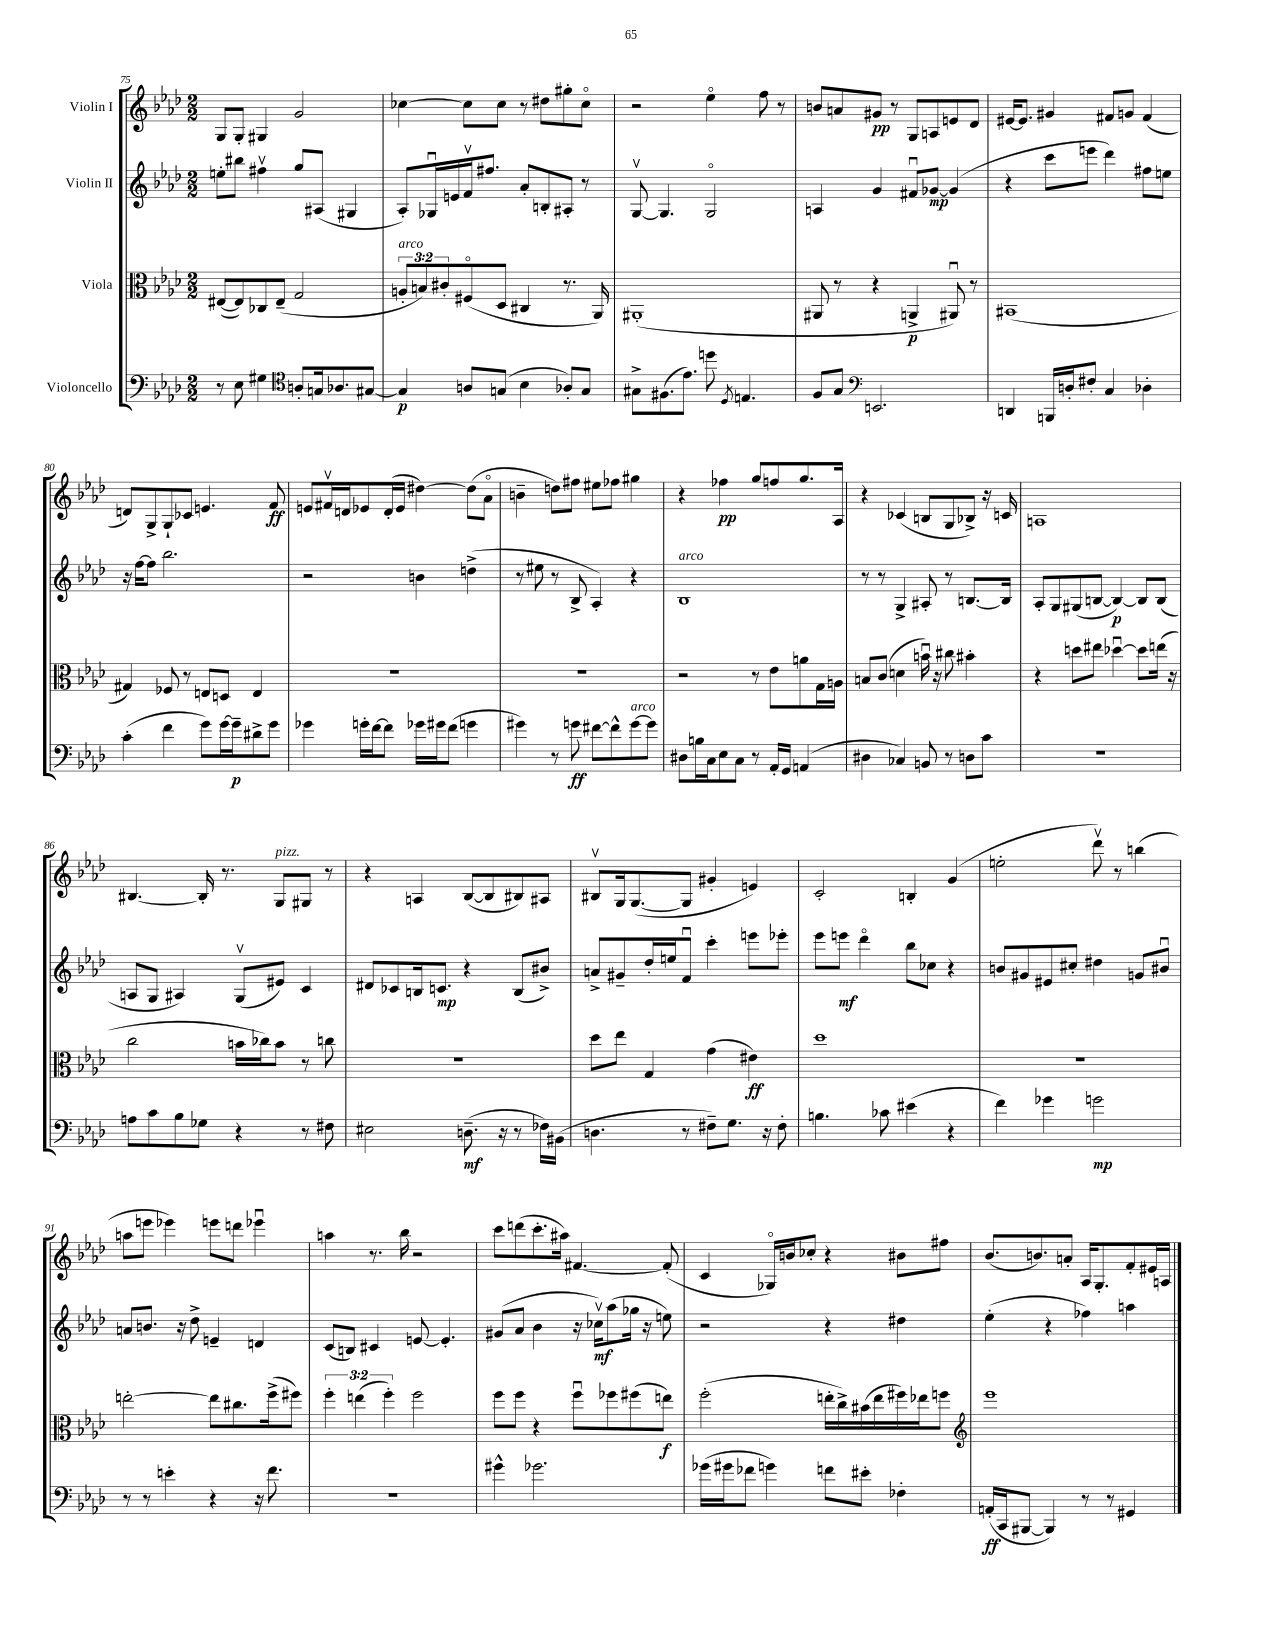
<<
\new StaffGroup <<
\new Staff = "s0" \with { instrumentName = "Violin I" } {
    \clef treble \key aes \major \numericTimeSignature \time 2/2
    g8 g8-. gis4 g'2 |
    ces''4~ ces''8 ces''8 r8 dis''8 gis''8-. ces''8\flageolet |
    r2 ees''4\flageolet f''8 r8 |
    b'8 a'8 gis'8\pp r8 g8 a8 e'8 des'8 |
    eis'16~ eis'8. gis'4 fis'8 g'8 fis'4( |
    d'8) g8-> g8-! ces'8 e'4. f'8\ff |
    e'8 fis'16\upbow d'16 ees'8 d'16-.( ees'16 dis''4~) dis''8( aes'8\flageolet |
    b'4-- d''8) fis''8 eis''8 fes''8 gis''4 |
    r4 fes''4\pp g''8 f''8 g''8. aes16 |
    r4 ces'4( b8 g8 bes8->) r16 c'16 |
    a1 |
    bis4.~ bis16-. r8. g8^\markup { \italic "pizz." } gis8 r8 |
    r4 a4 bes8~( bes8 bis8) ais8 |
    bis8\upbow g16 g8.~( g8 gis'4-. e'4) |
    c'2-. b4-. g'4( |
    e''2-. des'''8\upbow) r8 b''4( |
    a''8 e'''8 ees'''4) e'''8 d'''8 ees'''4\downbow |
    a''4 r8. bes''16 r2 |
    c'''8 d'''8( c'''8.-. ais''16) fis'4.~ fis'8-.( |
    c'4 ges16\flageolet) b'16 ces''8-. r4 bis'8 fis''8 |
    bes'8.( b'8.) a'8-. aes16 g8.-. f'8-. eis'16 a16 \bar "|." |
}
\new Staff = "s1" \with { instrumentName = "Violin II" } {
    \clef treble \key aes \major \numericTimeSignature \time 2/2
    e''8-. bis''8 fis''4\upbow g''8 ais8( gis4 |
    aes8-.) ges16\downbow e'16 f'16\upbow fis''8. aes'8-. b8-. ais8-. r8 |
    g8~\upbow g4. g2\flageolet |
    a4 g'4 fis'8\downbow ges'8~\mp ges'4( |
    r4 c'''8 e'''8 des'''4) fis''8 e''8 |
    r16 f''16~ f''8 bes''2. |
    r2 b'4 d''4->( |
    r8 eis''8 r8 bes8-> aes4-.) r4 |
    bes1^\markup { \italic "arco" } |
    r8 r8 g4-> ais8-. r8 b8.~ b16 |
    aes8-. g8 gis8( b8~ b4~\p) b8 b8( |
    a8 g8 ais4) g8\upbow( eis'8) c'4 |
    dis'8 ces'8 b16 c'8.\mp r4 b8( bis'8->) |
    a'8-> gis'8-- des''16-. e''16 f'8\downbow c'''4-. e'''8 ees'''8-. |
    ees'''8 e'''8\mf des'''4\flageolet bes''8 ces''8 r4 |
    b'8 gis'8 eis'8 cis''8-. dis''4 g'8 bis'8\downbow |
    a'8 b'8. r16 des''8-> e'4-- d'4 |
    c'8( b8) cis'4 e'8~ e'4.-. |
    gis'8( aes'8 bes'4 r16 ces''16\upbow\mf) aes''8( ges''16 r16 e''8) |
    r2 r4 dis''4 |
    ees''4-.( r4 fes''4) a''4 \bar "|." |
}
\new Staff = "s2" \with { instrumentName = "Viola" } {
    \clef alto \key aes \major \numericTimeSignature \time 2/2 \override Staff.TupletNumber.text = #tuplet-number::calc-fraction-text
    eis8~( eis8) ces8 eis8--( g2 |
    \tuplet 3/2 { a8-.^\markup { \italic "arco" } b8) cis'8-. } fis8\flageolet( des8 cis4 r8. aes,16) |
    ais,1-.( |
    ais,8 r8 r4 a,4->\p ais,8\downbow) r8 |
    bis,1( |
    gis4) fes8 r8 e8 d8 e4 |
    R1 |
    R1 |
    r2 r8 ees'8 a'8 g16 a16 |
    b8 c'8( d'4 b'16\downbow) r16 cis''8 bis'4-. |
    r4 d''8 eis''8 des''4~\downbow des''8 e''16( r16 |
    c''2 b'16 ces''16) b'8 r8 c''8 |
    R1 |
    des''8 ees''8 g4 g'4( eis'4\ff) |
    des''1 |
    R1 |
    e''2~-. e''8 cis''8. f''16->( fis''8) |
    \tuplet 3/2 { f''4-. e''4( f''4-.) } f''2 |
    f''8 f''8 r4 f''8\downbow fes''8 fis''8( e''8\f) |
    f''2-.( e''16-. c''16->) bis'16( e''16 fis''16) ees''16 f''8 |
    \clef treble ees'''1 \bar "|." |
}
\new Staff = "s3" \with { instrumentName = "Violoncello" } {
    \clef bass \key aes \major \numericTimeSignature \time 2/2
    r8 ees8 gis4 \clef tenor a8-. g16 aes8. gis8~ |
    gis4\p a8 g8( bes4 aes8-.) g8 |
    gis8-> fis8.( ees'8.) d''8 \acciaccatura { des8 } e4. |
    f8 g8 \clef bass e,2. |
    d,4 b,,16 d16-. fis8-. c4 des4-. |
    c'4-.( f'4 g'8) g'16~ g'16--\p dis'8-> g'8 |
    ges'4 g'16-. f'16~ f'8 ges'16 gis'16 f'8( g'4 |
    gis'4) r8 g'8\ff fis'8~ fis'8-^ g'8~^\markup { \italic "arco" } g'8 |
    dis8 b16 c16 ees8 c8 r8 aes,16-. g,16 a,4( |
    dis4 ces4) b,8 r8 d8 c'8 |
    R1 |
    a8 c'8 bes8 ges8 r4 r8 fis8 |
    eis2 d8.--\mf( r16 r8 fes16) bis,16( |
    d4. r8 fis8--) g8. r16 fis8-. |
    b4. ces'8 eis'4( r4 |
    f'4) ges'4 g'2\mp |
    r8 r8 e'4-. r4 r16 f'8. |
    r1 |
    gis'4-^ ges'2. |
    ges'16( gis'16 fes'8 g'4) f'8 eis'8-. fes4-. |
    a,16-.\ff( c,16 bis,,8~ bis,,4) r8 r8 gis,4 \bar "|." |
}
>>
>>
\layout { \context { \Score currentBarNumber = #75 } }
